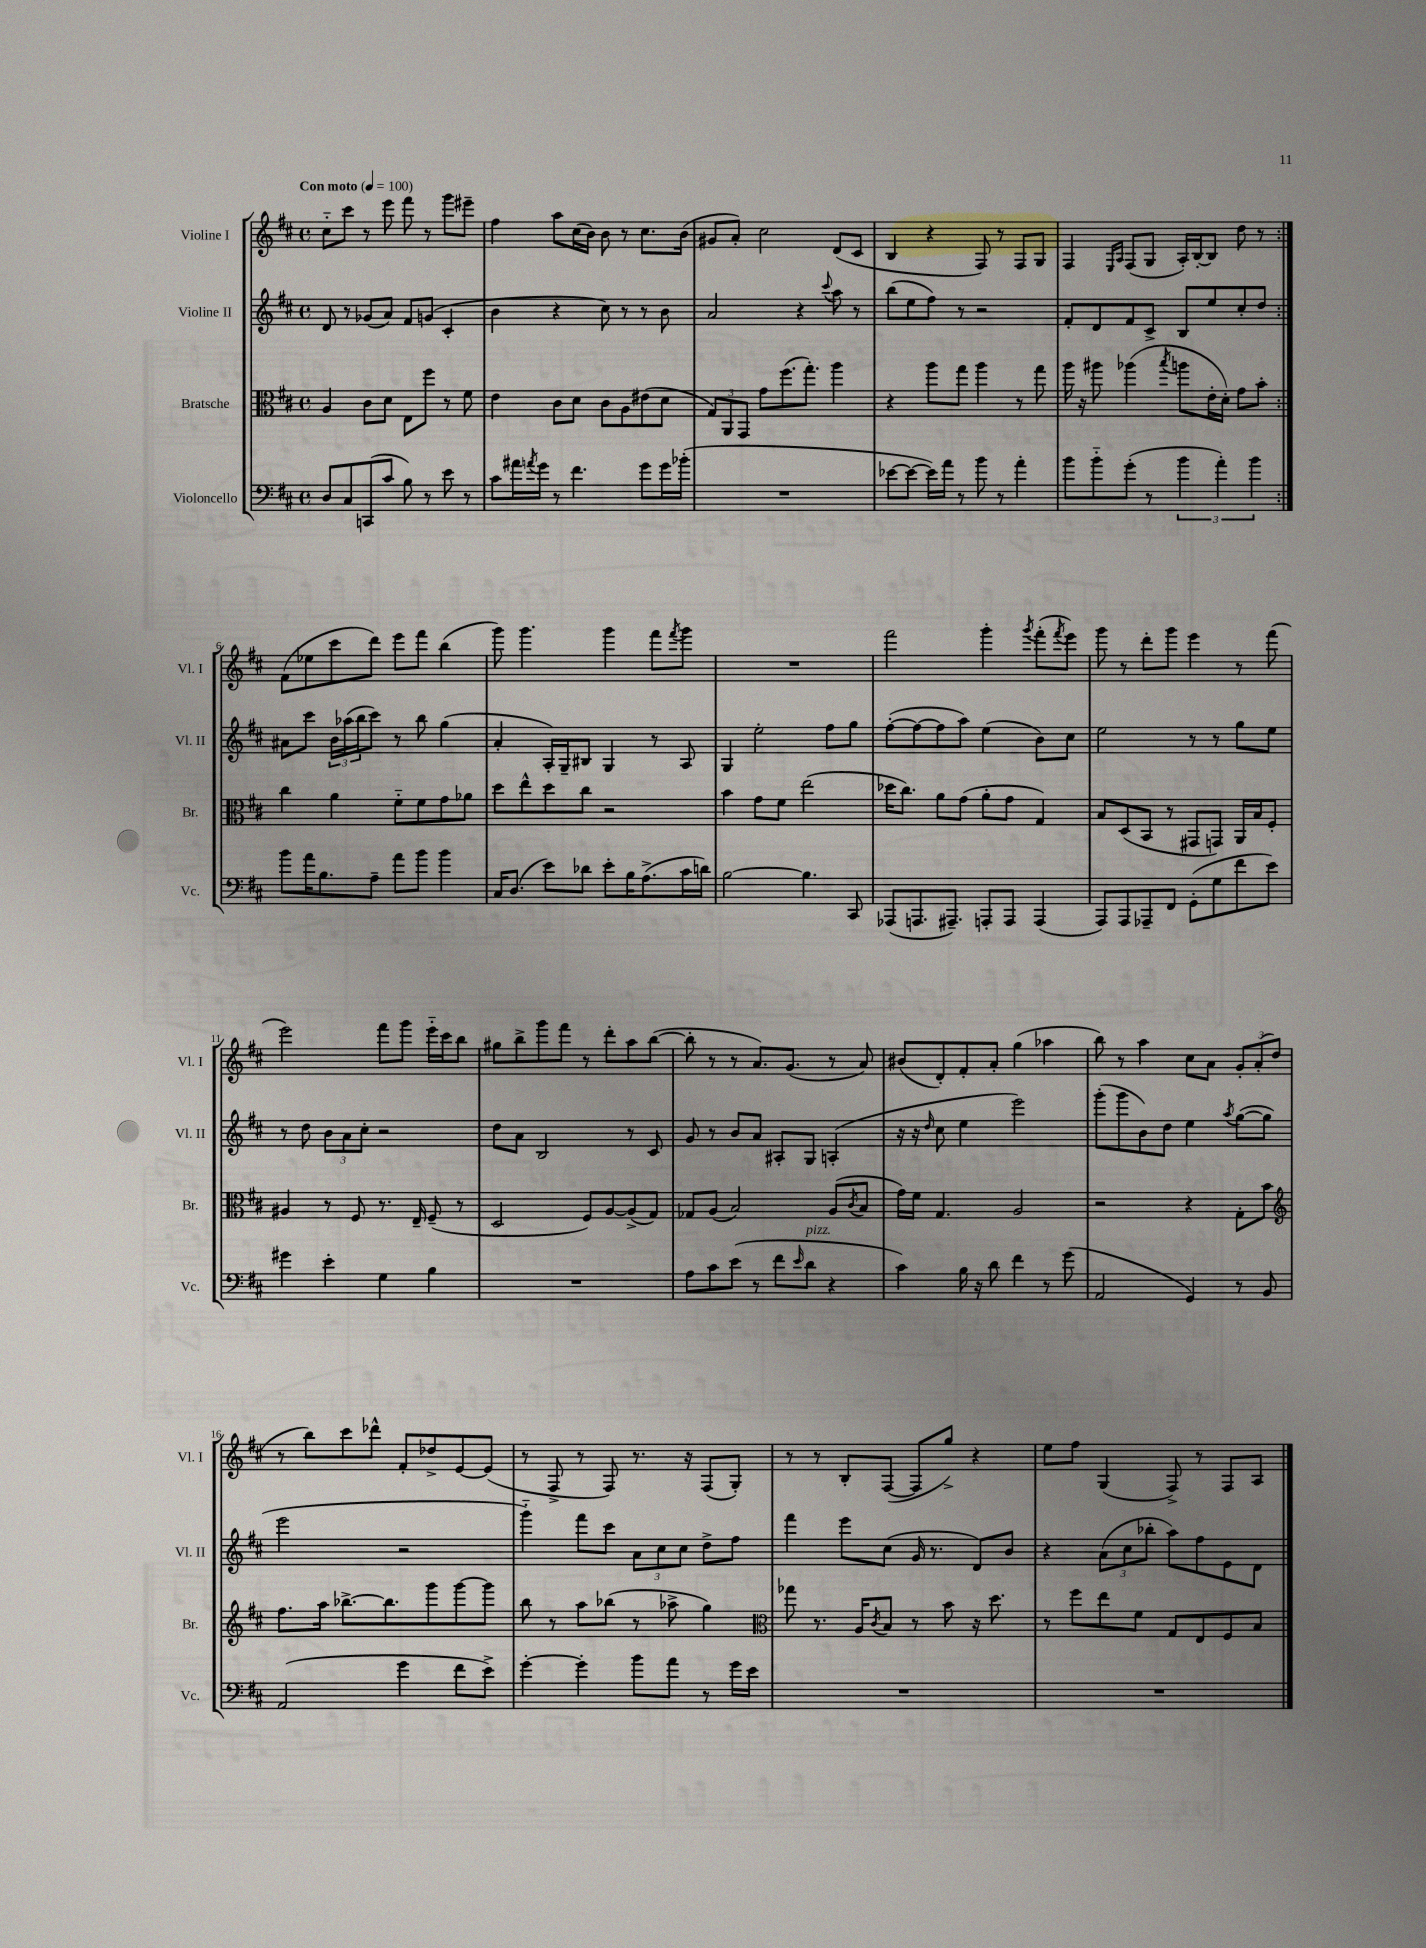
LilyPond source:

<<
\new StaffGroup <<
\new Staff = "s0" \with { instrumentName = "Violine I" shortInstrumentName = "Vl. I" } {
    \clef treble \key d \major \defaultTimeSignature \time 4/4 \tempo "Con moto" 4 = 100
    \repeat volta 2 { cis''8-_ cis'''8 r8 e'''8 fis'''8 r8 g'''8 eis'''8-- |
    fis''4 a''8 cis''16( b'16) b'8 r8 cis''8. b'16( |
    gis'8 a'8-.) cis''2 d'8( cis'8 |
    b4 r4 fis8) r8 fis8 g8 |
    fis4 \grace { e16 a16 } fis8( g8 a16-.) b16~-. b8 d''8 r8 | }
    fis'8( ees''8 cis'''8 d'''8) e'''8 fis'''8 b''4( |
    g'''8) g'''4. g'''4 fis'''8 \acciaccatura { fis'''8 } g'''8 |
    R1 |
    fis'''2 g'''4-. \acciaccatura { g'''8 } fis'''8-.( \acciaccatura { fis'''8 } e'''8) |
    g'''8 r8 d'''8-. g'''8 e'''4 r8 fis'''8( |
    e'''2) fis'''8 g'''8 e'''16-_ cis'''16 b''8 |
    gis''8 b''8-> g'''8 fis'''8 r8 d'''8-. a''8 b''8~( |
    b''8-. r8 r8 a'8.) g'8.( r8 a'8) |
    bis'8( d'8-.) fis'8-. a'8-. g''4( aes''4 |
    b''8) r8 a''4 cis''8 a'8 \tuplet 3/2 { g'8-. a'8-.( d''8 } |
    r8 b''8) cis'''8 des'''8-^ fis'8-. des''8-> e'8~ e'8( |
    r8 fis8-> r8 fis8) r8. r16 fis8( g8-.) |
    r8 r8 b8-. fis8~( fis8 g''8->) r4 |
    e''8 fis''8 g4( fis8->) r8 fis8 a8 \bar "|." |
}
\new Staff = "s1" \with { instrumentName = "Violine II" shortInstrumentName = "Vl. II" } {
    \clef treble \key d \major \defaultTimeSignature \time 4/4
    \repeat volta 2 { d'8 r8 ges'8( a'8) fis'8 g'8( cis'4-. |
    b'4 r4 cis''8) r8 r8 b'8 |
    a'2 r4 \appoggiatura { cis'''8 } a''8 r8 |
    b''8( e''8 fis''8) r8 r2 |
    fis'8-. d'8 fis'8 cis'8-> b8 e''8 cis''8-. d''8 | }
    ais'8 cis'''8 \tuplet 3/2 { b'16 aes''16( b''16 } cis'''8) r8 b''8 g''4( |
    a'4-. a16-.) g16-- bis8 g4 r8 a8 |
    g4 e''2-. fis''8 g''8 |
    fis''8~-.( fis''8~ fis''8 a''8) e''4( b'8) cis''8 |
    e''2 r8 r8 g''8 e''8 |
    r8 d''8 \tuplet 3/2 { b'8 a'8 cis''8-. } r2 |
    d''8 a'8 b2 r8 cis'8 |
    g'8 r8 b'8 a'8 ais8-. g8 a4-.( |
    r16 r16 \grace { d''16 } cis''8 e''4 e'''2) |
    g'''8-.( g'''8 b'8) d''8 e''4 \acciaccatura { a''8 } g''8~( g''8 |
    e'''2 r2 |
    g'''4-_) fis'''8 cis'''8 \tuplet 3/2 { a'8 cis''8 cis''8 } d''8-> fis''8 |
    fis'''4 e'''8 cis''8( g'16 r8. d'8) b'8 |
    r4 \tuplet 3/2 { a'8( cis''8 bes''8-. } a''8) fis''8 e'8 d'8 \bar "|." |
}
\new Staff = "s2" \with { instrumentName = "Bratsche" shortInstrumentName = "Br." } {
    \clef alto \key d \major \defaultTimeSignature \time 4/4
    \repeat volta 2 { a4 cis'8 d'8 e8 fis''8 r8 fis'8 |
    e'4 cis'8 d'8 cis'8 a8 eis'8( d'8 |
    \tuplet 3/2 { g8) a,8 g,8 } g'8 fis''8.( g''8.-.) a''4 |
    r4 a''8 g''8 a''4 r8 g''8 |
    a''16 r16 ais''8 aes''4( \acciaccatura { b''8 } a''8 e'16-. d'16-.) g'8 b'8-. | }
    cis''4 a'4 fis'8-_ fis'8 g'8 aes'8 |
    d''8 e''8-^ d''8 cis''8 r2 |
    b'4 g'8 fis'8 e''2( |
    des''16 cis''8.) a'8 g'8( a'8-. g'8 g4) |
    b8 d8( b,8 r8 gis,8 g,8) a,16 b16 fis8-. |
    ais4 r8 fis8 r8. e16-- fis8--( r8 |
    d2 fis8) a8~ a8->( g8) |
    ges8 a8( b2) a8( \acciaccatura { cis'8 } b8 |
    g'16) fis'16 g4. a2 |
    r2 r4 g8-. b'8 |
    \clef treble fis''8. a''16 bes''8.~-> bes''8. g'''8 g'''8~ g'''8 |
    b''8 r8 a''8 bes''8( r8 aes''8-> g''4) |
    \clef alto ges''8 r8. a16 \acciaccatura { cis'8 } b8 r8 b'8 r16 d''8. |
    r8 fis''8 e''8 fis'8 g8 e8 fis8 b8 \bar "|." |
}
\new Staff = "s3" \with { instrumentName = "Violoncello" shortInstrumentName = "Vc." } {
    \clef bass \key d \major \defaultTimeSignature \time 4/4
    \repeat volta 2 { d8 cis8 c,8( cis'8 b8) r8 e'8 r8 |
    cis'8 ais'16 \acciaccatura { a'8 } g'16 r8 fis'4. g'8 g'16 bes'16-.( |
    R1 |
    ees'8~ ees'8~ ees'16) a'16 r8 b'8 r8 a'4-. |
    b'8 b'8-_ g'8-.( r8 \tuplet 3/2 { b'4 a'4-.) b'4 } | }
    b'8 a'16 b8. a8-- a'8 b'8 b'4 |
    cis16 d8.( e'8) des'8 e'8-. b16 a8.->( cis'16 d'16) |
    b2~ b4. cis,8 |
    aes,,8( a,,8. ais,,8.--) a,,8-. a,,8 a,,4( |
    a,,8) a,,8 aes,,8-- fis,8 g,8-.( g8 fis'8 e'8) |
    gis'4 e'4-. g4 b4 |
    R1 |
    a8 cis'8 e'8( r8 fis'8 \grace { e'16 } d'8^\markup { \italic "pizz." } r4 |
    cis'4) b16 r16 d'8 fis'4 r8 g'8( |
    a,2 g,4) r8 b,8 |
    a,2( g'4 fis'8 e'8->) |
    g'4~-. g'4-. b'8 a'8 r8 g'16 e'16 |
    R1 |
    R1 \bar "|." |
}
>>
>>
